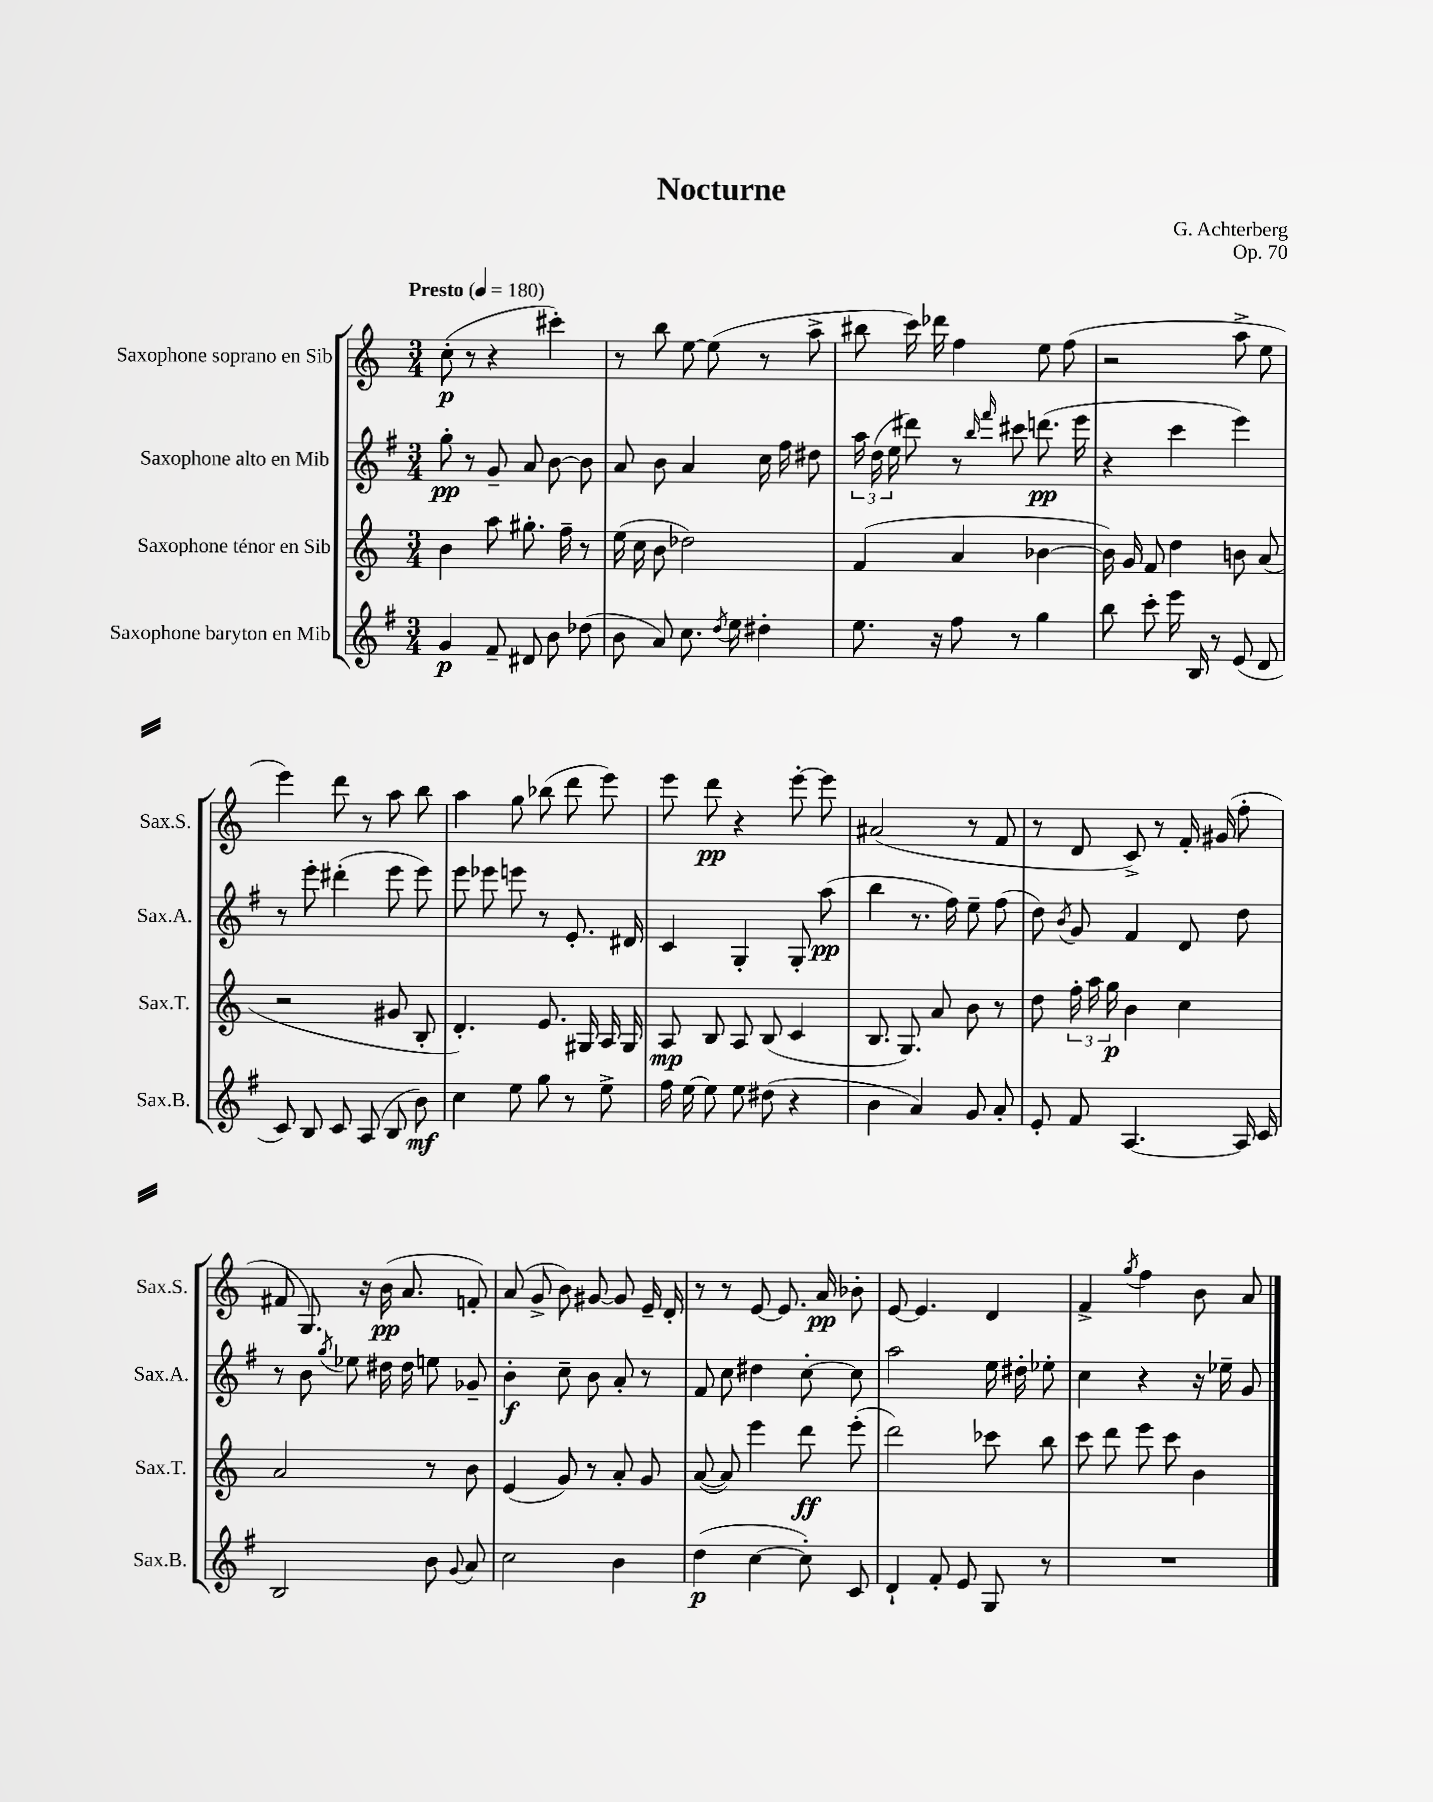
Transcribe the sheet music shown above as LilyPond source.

\header { title = "Nocturne" composer = "G. Achterberg" opus = "Op. 70" }
<<
\new StaffGroup <<
\new Staff = "s0" \with { instrumentName = "Saxophone soprano en Sib" shortInstrumentName = "Sax.S." } {
    \clef treble \key c \major \numericTimeSignature \time 3/4 \tempo "Presto" 4 = 180
    \autoBeamOff c''8-.\p( r8 r4 cis'''4-.) |
    r8 b''8 e''8~ e''8( r8 a''8-> |
    bis''8 c'''16) des'''16 f''4 e''8 f''8( |
    r2 a''8-> e''8 |
    e'''4) d'''8 r8 a''8 b''8 |
    a''4 g''8 bes''8( d'''8 e'''8) |
    e'''8 d'''8\pp r4 e'''8~-. e'''8 |
    ais'2( r8 f'8 |
    r8 d'8 c'8->) r8 f'16-. gis'16( f''8-. |
    fis'8 g8.) r16 b'16\pp( a'8. f'8-.) |
    a'8( g'8-> b'8) gis'8~ gis'8 e'16-- d'16-. |
    r8 r8 e'8~ e'8. a'16\pp bes'8-. |
    e'8~ e'4. d'4 |
    f'4-> \acciaccatura { g''8 } f''4 b'8 a'8 \bar "|." |
}
\new Staff = "s1" \with { instrumentName = "Saxophone alto en Mib" shortInstrumentName = "Sax.A." } {
    \clef treble \key g \major \numericTimeSignature \time 3/4
    \autoBeamOff g''8-.\pp r8 g'8-- a'8 b'8~ b'8 |
    a'8 b'8 a'4 c''16 fis''16 dis''8 |
    \tuplet 3/2 { a''16 d''16( e''16 } dis'''8) r8 \grace { b''16 fis'''16 } cis'''8 d'''8.\pp( e'''16 |
    r4 c'''4 e'''4) |
    r8 e'''8-. dis'''4-.( e'''8 e'''8) |
    e'''8 ees'''8 e'''8 r8 e'8.-. dis'16 |
    c'4 g4-. g8-. a''8\pp( |
    b''4 r8. fis''16) e''8-- fis''8( |
    d''8) \acciaccatura { b'8 } g'8 fis'4 d'8 d''8 |
    r8 b'8 \acciaccatura { g''8 } ees''8 dis''16 dis''16 e''8 ges'8-- |
    b'4-.\f c''8-- b'8 a'8-. r8 |
    fis'8 c''8 dis''4 c''8~-. c''8 |
    a''2 e''16 dis''16-. ees''8-. |
    c''4 r4 r16 ees''16-- g'8 \bar "|." |
}
\new Staff = "s2" \with { instrumentName = "Saxophone ténor en Sib" shortInstrumentName = "Sax.T." } {
    \clef treble \key c \major \numericTimeSignature \time 3/4
    \autoBeamOff b'4 a''8 gis''8.-. f''16-- r8 |
    e''16( c''16 b'8 des''2) |
    f'4( a'4 bes'4~ |
    bes'16) g'16 f'8 d''4 b'8 a'8( |
    r2 gis'8 b8-. |
    d'4.-.) e'8. gis16 a16 gis16 |
    a8\mp b8 a8 b8( c'4 |
    b8. g8.) a'8 b'8 r8 |
    d''8 \tuplet 3/2 { f''16-. a''16 g''16\p } b'4 c''4 |
    a'2 r8 b'8 |
    e'4( g'8) r8 a'8-. g'8 |
    a'8~( a'8) e'''4 d'''8\ff e'''8-.( |
    d'''2) ces'''8 b''8 |
    c'''8 d'''8 e'''8 c'''8 b'4 \bar "|." |
}
\new Staff = "s3" \with { instrumentName = "Saxophone baryton en Mib" shortInstrumentName = "Sax.B." } {
    \clef treble \key g \major \numericTimeSignature \time 3/4
    \autoBeamOff g'4\p fis'8-- dis'8 b'8 des''8( |
    b'8 a'8) c''8. \acciaccatura { d''8 } e''16 dis''4-. |
    e''8. r16 fis''8 r8 g''4 |
    b''8 c'''8-. e'''16 b16 r8 e'8( d'8 |
    c'8) b8 c'8 a8( b8 b'8\mf) |
    c''4 e''8 g''8 r8 e''8-> |
    fis''16 e''16~ e''8 e''8 dis''8( r4 |
    b'4 a'4) g'8 a'8-. |
    e'8-. fis'8 a4.~ a16 c'16 |
    b2 b'8 \appoggiatura { g'8 } a'8 |
    c''2 b'4 |
    d''4\p( c''4~ c''8-.) c'8 |
    d'4-! fis'8-. e'8 g8 r8 |
    R2. \bar "|." |
}
>>
>>
\layout { \context { \Score \remove "Bar_number_engraver" } }
